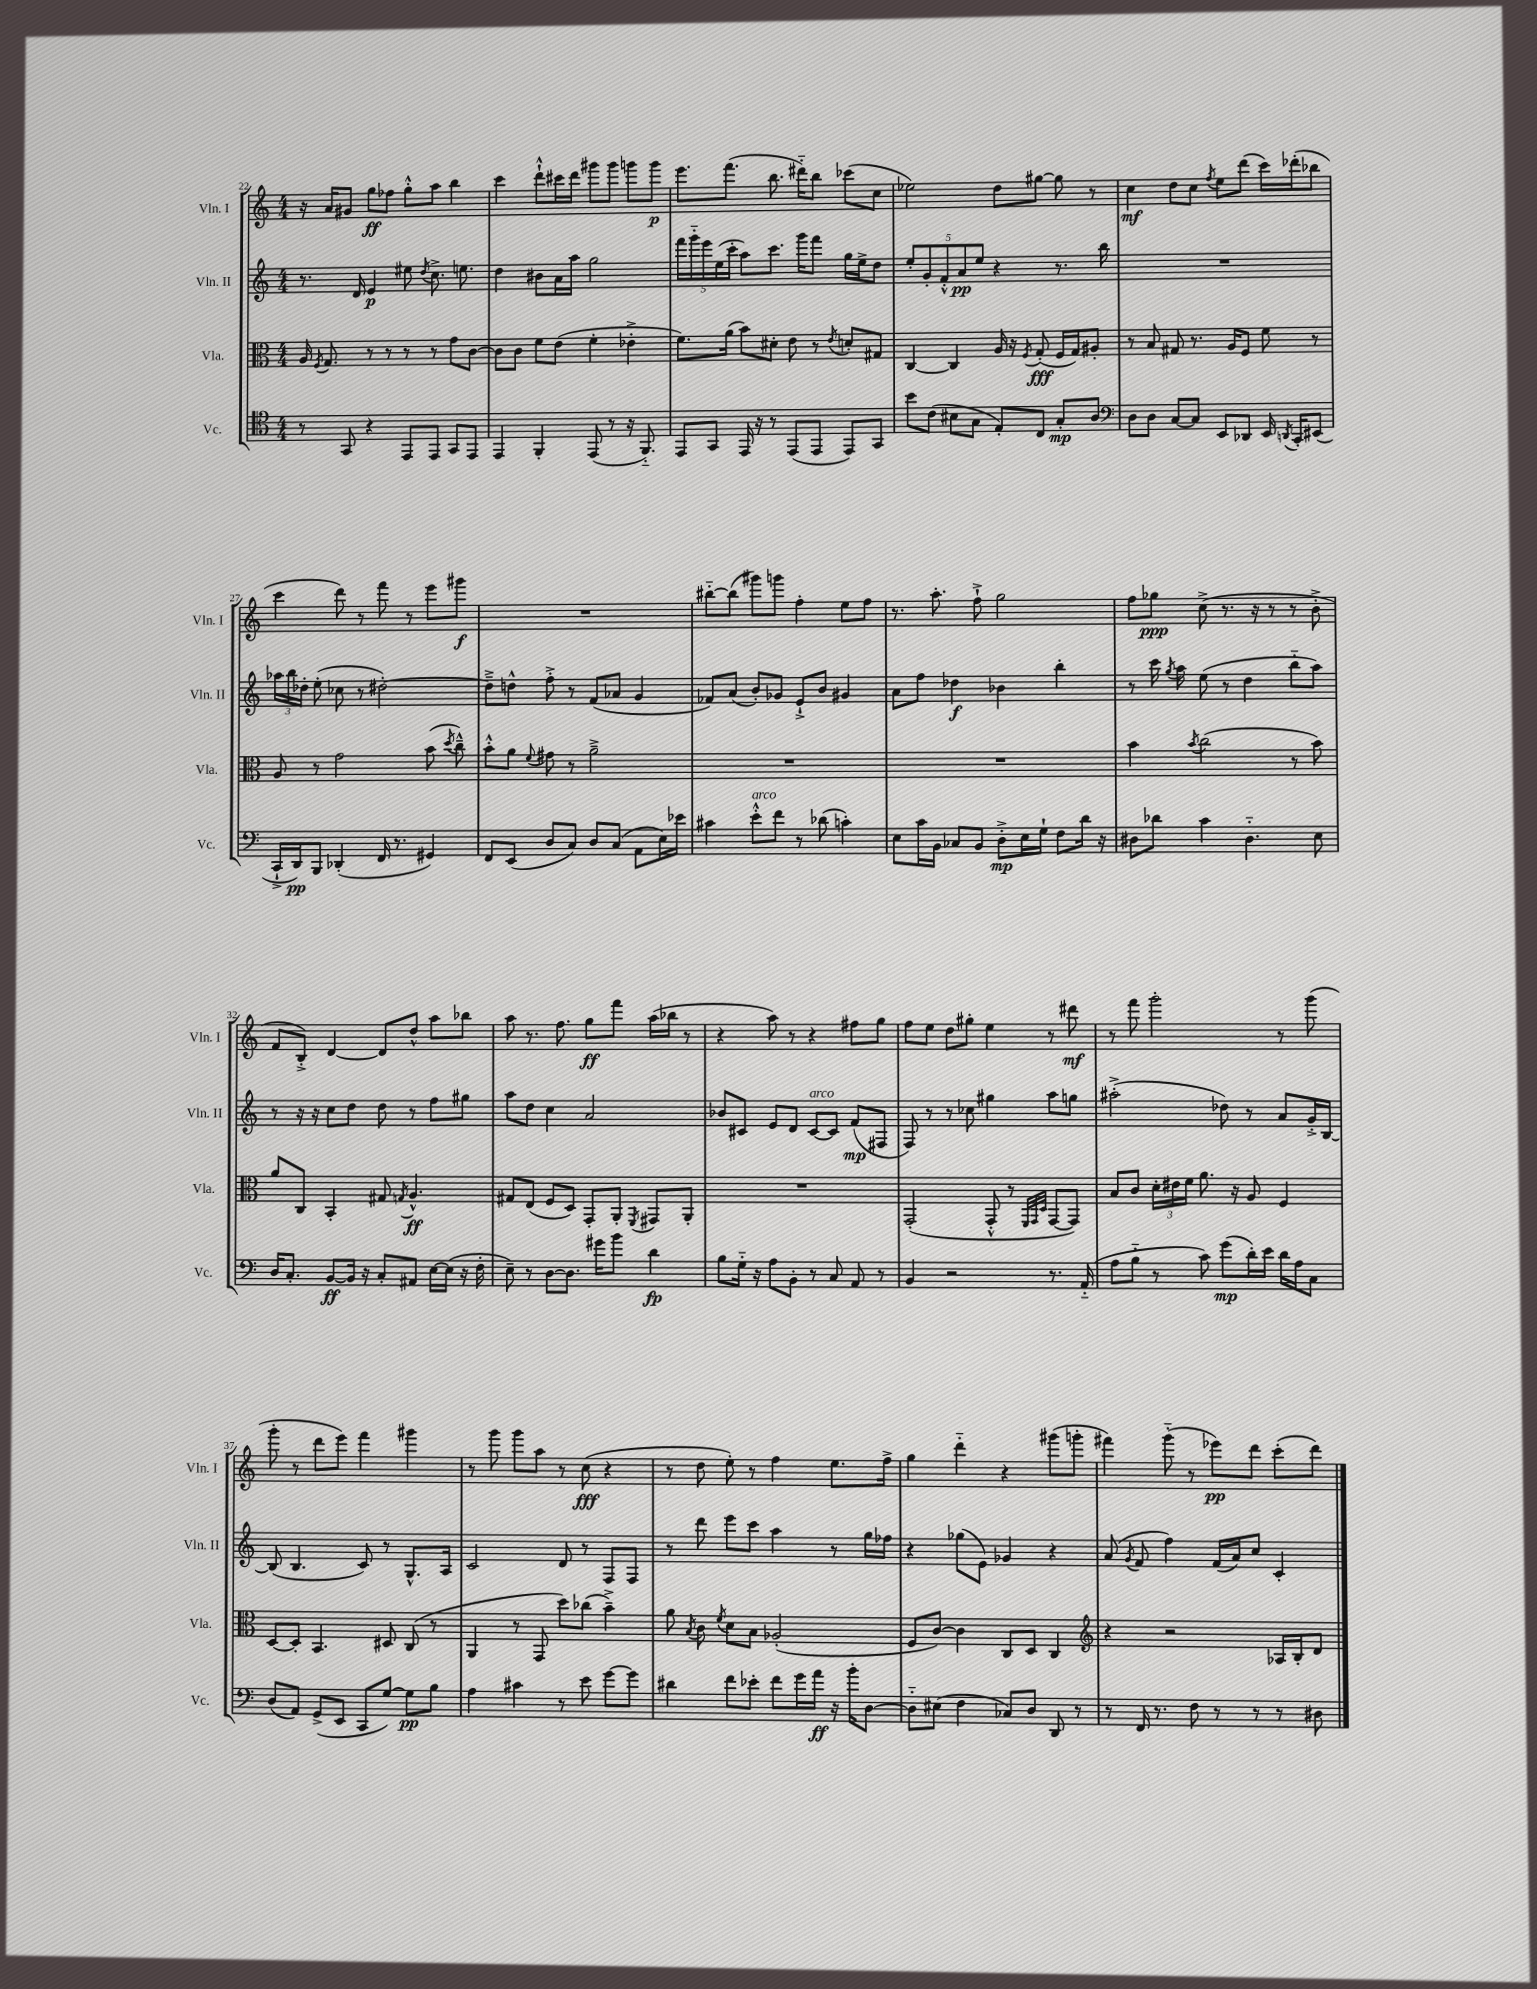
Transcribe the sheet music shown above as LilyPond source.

<<
\new StaffGroup <<
\new Staff = "s0" \with { instrumentName = "Vln. I" shortInstrumentName = "Vln. I" } {
    \clef treble \key c \major \numericTimeSignature \time 4/4
    \autoBeamOff r16 a'16[ gis'8] g''8[\ff fes''8] g''8[-.-^ a''8] b''4 |
    c'''4 d'''8[-!-^ cis'''16 d'''16] gis'''8[ gis'''8] g'''8[ g'''8]\p |
    e'''8.[ f'''8.]( b''8. dis'''16[-_) b''8] ces'''8[( c''8] |
    ees''2) d''8[ gis''8]~ gis''8 r8 |
    c''4\mf d''8[ c''8] \acciaccatura { f''8 } e''8[ d'''8]( c'''16[) des'''16-.( bes''8] |
    c'''4 d'''8) r8 f'''8 r8 e'''8[ gis'''8]\f |
    R1 |
    bis''8[~-_ bis''8]( gis'''8[) g'''8] f''4-. e''8[ f''8] |
    r8. a''8.-. f''8-!-> g''2 |
    f''8[ ges''8]\ppp c''8->( r8. r16 r8 r8 b'8-.-> |
    f'8[ b8]-.->) d'4~ d'8[ d''8]-^ a''8[ bes''8] |
    a''8 r8. f''8. g''8[\ff f'''8] a''16[( bes''16] r8 |
    r4 a''8) r8 r4 fis''8[ g''8] |
    f''8[ e''8] d''8[ gis''8]-. e''4 r8 dis'''8\mf |
    r8 f'''8 g'''2-. r8 g'''8( |
    g'''8-. r8 d'''8[ e'''8]) f'''4 gis'''4 |
    r8 g'''8 g'''8[ a''8] r8 c''8\fff( r4 |
    r8 d''8 e''8-.) r8 f''4 e''8.[ f''16]-> |
    g''4 d'''4-_ r4 gis'''8[( g'''8]-. |
    fis'''4) g'''8-_( r8 ees'''8[\pp) d'''8] c'''8[-.( d'''8]) \bar "|." |
}
\new Staff = "s1" \with { instrumentName = "Vln. II" shortInstrumentName = "Vln. II" } {
    \clef treble \key c \major \numericTimeSignature \time 4/4
    \autoBeamOff r8. d'16 e'4\p eis''8 \acciaccatura { d''8 } c''8.-> e''8. |
    d''4 bis'8[ a'16 a''16] g''2 |
    \tuplet 5/4 { f'''16[ g'''16-_ e'''16 e''16( c'''16]-. } a''8[) c'''8.] g'''16[ f'''8] g''16[ e''16-> d''8] |
    \tuplet 5/4 { e''8[-. g'8-. f'8-.-^ a'8\pp e''8] } r4 r8. b''16 |
    R1 |
    \tuplet 3/2 { aes''16[ b''16 des''16]-. } e''8-.( ces''8 r8 dis''2~-.) |
    dis''8[---> d''8]-^ f''8-.-> r8 f'8[( aes'8] g'4 |
    fes'8[) a'8]( b'8[-.) ges'8] e'8[-!-> b'8] gis'4 |
    a'8[ f''8] des''4\f bes'4 b''4-. |
    r8 c'''16 \acciaccatura { g''8 } a''16 e''8( r8 d''4 b''8[-_ a''8]) |
    r8 r16 r16 c''8[ d''8] d''8 r8 f''8[ gis''8] |
    a''8[ d''8] c''4 a'2 |
    bes'8[ cis'8] e'8[ d'8] cis'8[~^\markup { \italic "arco" } cis'8] f'8[\mp( fis8] |
    f8) r8 r8 ces''8 gis''4 a''8[ g''8] |
    ais''2-.->( des''8) r8 a'8[ g'16-.-> b16]~ |
    b8( b4. c'8) r8 g8.[-^ a16] |
    c'2 d'8 r8 f8[ f8] |
    r8 d'''8 e'''8[ c'''8] a''4 r8 g''16[ fes''16] |
    r4 ges''8[( e'8]) ges'4 r4 |
    a'8( \acciaccatura { g'8 } f'8 f''4) f'16[( a'16) c''8] c'4-. \bar "|." |
}
\new Staff = "s2" \with { instrumentName = "Vla." shortInstrumentName = "Vla." } {
    \clef alto \key c \major \numericTimeSignature \time 4/4
    \autoBeamOff a16 \acciaccatura { f8 } g8. r8 r8 r8 r8 g'8[ c'8]~ |
    c'8[ c'8] f'8[ e'8]( f'4-. ees'4-.-> |
    f'8.[) a'16]( b'8[) dis'8]-. e'8 r8 \acciaccatura { e'8 } d'8[-. gis8] |
    c4~ c4 a16 r16 \acciaccatura { f8 } g8-.\fff( f16[ g16) ais8]-. |
    r8 b8 gis8 r8. a16[ f8] f'8 r8 |
    a8 r8 g'2 b'8( \acciaccatura { d''8 } c''8---^) |
    b'8[-.-^ a'8] \appoggiatura { f'8 } gis'8 r8 a'2---> |
    R1 |
    R1 |
    b'4 \acciaccatura { b'8 } c''2( r8 b'8) |
    a'8[ c8] b,4-. gis8 \acciaccatura { g8 } a4.-^\ff |
    gis8[ e8]( f8[ d8]) g,8[-. a,8]-. \acciaccatura { f,8 } gis,8[ a,8]-. |
    R1 |
    g,2-.( g,8-.-^ r8 \grace { f,32[ g,32 d32] } g,8[~ g,8]) |
    b8[ c'8] \tuplet 3/2 { d'16[-. eis'16 f'16] } a'8. r16 a8 f4 |
    d8[~ d8]-. b,4. dis8 c8( r8 |
    a,4 r8 g,8 d''8[) ces''8]( b'4--->) |
    a'8 \acciaccatura { b8 } c'8 \acciaccatura { f'8 } d'8[ b8] aes2-.( |
    f8[ c'8]~) c'4 c8[ d8] c4 |
    \clef treble r4 r2 aes16[ b16-. d'8] \bar "|." |
}
\new Staff = "s3" \with { instrumentName = "Vc." shortInstrumentName = "Vc." } {
    \clef tenor \key c \major \numericTimeSignature \time 4/4
    \autoBeamOff r8 g,8 r4 e,8[ e,8] g,8[ e,8] |
    e,4 f,4-. e,8( r8 r16 f,8.-_) |
    e,8[ g,8] e,16 r16 r8 e,8[( e,8] e,8[) g,8] |
    b'8[ c'8]( bis8[ g8] e8[-.) c8] g8[-.\mp a8] |
    \clef bass d8[ d8] c8[~ c8] e,8[ des,8] e,16 \acciaccatura { d,8 } c,16[-. eis,8]( |
    c,16[-!-> d,16\pp) b,,8] des,4-.( f,16 r8. gis,4) |
    f,8[ e,8]( d8[ c8]) d8[ c8]( a,8[ e16) ees'16] |
    cis'4 e'8[-.-^^\markup { \italic "arco" } f'8] r8 des'8( c'4-.) |
    e8[ c'16 b,16] ces8[ b,8] d8[-.->\mp e16 g16]-! f8[ d'16] r16 |
    dis8[ des'8] c'4 dis4.-_ e8 |
    d16[ c8.]-. b,8[~\ff b,16] r16 c8[-. ais,8] e16[~ e16]( r16 f16-. |
    e8--) r8 d8[~ d8.] gis'16[ b'8] d'4\fp |
    b8[ g16]-_ r16 a8[ b,8]-. r8 c8 a,8 r8 |
    b,4 r2 r8. a,16-_( |
    a8[ b8]-_ r8 c'8) g'8[\mp( d'16-.) e'16] d'16[ a16 c8] |
    d8[( a,8]) g,8[->( e,8] c,8[ g8]~) g8[\pp b8] |
    a4 cis'4 r8 e'8 g'8[~ g'8] |
    dis'4 f'8[ ees'8]-. f'8[ g'16 a'16]\ff r16 b'16[-. d8]~ |
    d8[-_ eis8]( f4 ces8[) d8] d,8 r8 |
    r8 f,16 r8. f8 r8 r8 r8 dis8 \bar "|." |
}
>>
>>
\layout { \context { \Score currentBarNumber = #22 } }
